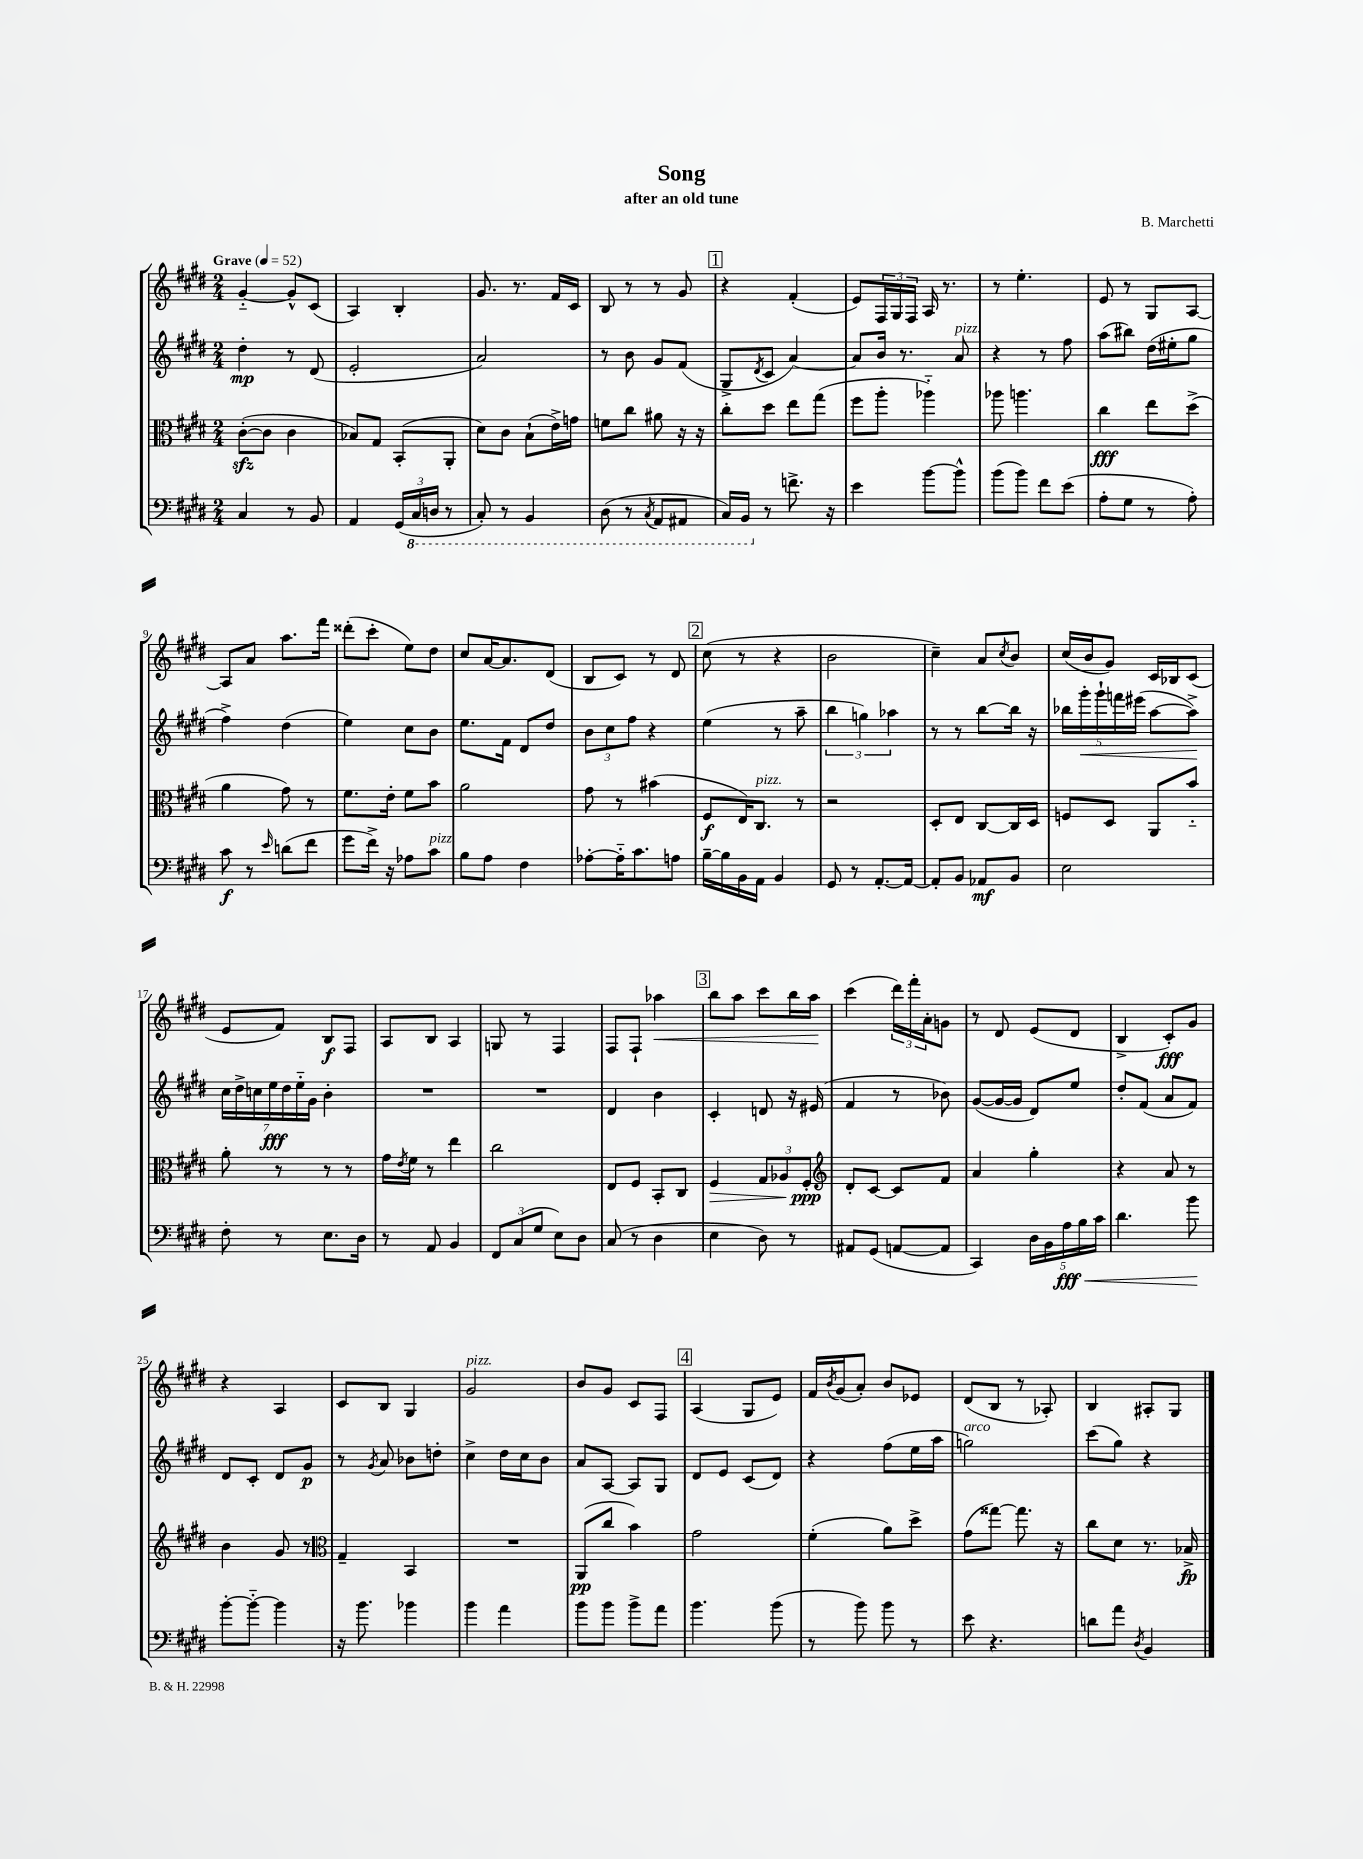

**kern	**dynam	**kern	**dynam	**kern	**dynam	**kern	**dynam
*part4	*part4	*part3	*part3	*part2	*part2	*part1	*part1
*staff4	*staff4	*staff3	*staff3	*staff2	*staff2	*staff1	*staff1
*clefF4	*	*clefC3	*	*clefG2	*	*clefG2	*
*k[f#c#g#d#]	*	*k[f#c#g#d#]	*	*k[f#c#g#d#]	*	*k[f#c#g#d#]	*
*M2/4	*	*M2/4	*	*M2/4	*	*M2/4	*
*MM52	*	*MM52	*	*MM52	*	*MM52	*
=1	=1	=1	=1	=1	=1	=1	=1
!	!	!	!	!	!	!LO:TX:a:B:t=Grave	!
4C#/	.	([8c#zz'\L	.	4dd#'\	mp	[4g#/	.
.	.	8c#\J]	.	.	.	.	.
8r	.	4c#\	.	8r	.	8g#^^/L]	.
8BB/	.	.	.	(8d#/	.	(8c#/J	.
=2	=2	=2	=2	=2	=2	=2	=2
4AA/	.	8B-X/L)	.	2e'/	.	4A/)	.
.	.	8G#/J	.	.	.	.	.
(24GG#/LL	.	(8BB'/L	.	.	.	4B'/	.
*8ba	*	*	*	*	*	*	*
24CC#/	.	.	.	.	.	.	.
24DDn/JJ	.	.	.	.	.	.	.
8r	.	8AA'/J	.	.	.	.	.
=3	=3	=3	=3	=3	=3	=3	=3
8CC#'/)	.	8d#\L)	.	2a/)	.	8.g#/	.
8r	.	8c#\J	.	.	.	.	.
.	.	.	.	.	.	8.r	.
4BBB/	.	(8B`\L	.	.	.	.	.
.	.	16e^\L)	.	.	.	16f#/LL	.
.	.	16gn\JJ	.	.	.	16c#/JJ	.
=4	=4	=4	=4	=4	=4	=4	=4
(8DD#\	.	8fn\L	.	8r	.	8B/	.
8r	.	8cc#\J	.	8b\	.	8r	.
8qCC#/	.	.	.	.	.	.	.
8AAA/L	.	8a#X\	.	8g#/L	.	8r	.
8AAA#X/J	.	16r	.	(8f#/J	.	8g#/	.
.	.	16r	.	.	.	.	.
!!LO:REH:place=s1:t=1
=5	=5	=5	=5	=5	=5	=5	=5
16CC#/LL)	.	8cc#'\L	.	8G#^/L	.	4r	.
16BBB/JJ	.	.	.	.	.	.	.
.	.	.	.	8qd#/	.	.	.
*X8ba	*	*	*	*	*	*	*
8r	.	8dd#\J	.	8c#/J	.	.	.
8.fn^\	.	8ee\L	.	[4a/)	.	(4f#'/	.
.	.	(8gg#\J	.	.	.	.	.
16r	.	.	.	.	.	.	.
=6	=6	=6	=6	=6	=6	=6	=6
4e\	.	8ff#\L	.	8a/L]	.	8e/L)	.
.	.	8aa'\J	.	16b/Jk	.	24F#/L	.
.	.	.	.	.	.	24G#/	.
.	.	.	.	8.r	.	.	.
.	.	.	.	.	.	24F#/JJ	.
[8b\L	.	4aa-X\)	.	.	.	16A/	.
.	.	.	.	.	.	8.r	.
!	!	!	!	!LO:TX:a:i:t=pizz.	!	!	!
8b^^\J]	.	.	.	8a/	.	.	.
=7	=7	=7	=7	=7	=7	=7	=7
(8b\L	.	8aa-X\	.	4r	.	8r	.
8b\J)	.	4.aan\	.	.	.	4.ee'\	.
8f#\L	.	.	.	8r	.	.	.
(8e\J	.	.	.	8ff#\	.	.	.
=8	=8	=8	=8	=8	=8	=8	=8
8A'\L	.	4cc#\	fff	(8aa\L	.	8e/	.
8G#\J	.	.	.	8bb#X\J)	.	8r	.
8r	.	8ee\L	.	(16dd#\LL	.	8G#/L	.
.	.	.	.	16ee#X'\J	.	.	.
8A'\)	.	(8dd#^\J	.	8gg#\J	.	[8A/J	.
!!LO:LB:g=z
=9	=9	=9	=9	=9	=9	=9	=9
8c#\	f	4a\	.	4ff#^\)	.	8A/L]	.
8r	.	.	.	.	.	8a/J	.
16qqe/	.	.	.	.	.	.	.
(8dn\L	.	8g#\)	.	(4dd#\	.	8.aa\L	.
8f#\J	.	8r	.	.	.	.	.
.	.	.	.	.	.	16fff#\Jk	.
=10	=10	=10	=10	=10	=10	=10	=10
8g#\L	.	8.f#\L	.	4ee\)	.	(8ddd##X'\L	.
16f#^\Jk)	.	.	.	.	.	8ccc#'\J	.
16r	.	16e'\Jk	.	.	.	.	.
8A-X\L	.	8f#\L	.	8cc#\L	.	8ee\L)	.
!LO:TX:a:i:t=pizz.	!	!	!	!	!	!	!
8c#\J	.	8b\J	.	8b\J	.	8dd#\J	.
=11	=11	=11	=11	=11	=11	=11	=11
8B\L	.	2a\	.	8.ee\L	.	8cc#/L	.
8A\J	.	.	.	.	.	[16a/K	.
.	.	.	.	16f#\Jk	.	8.a/]	.
4F#\	.	.	.	8d#/L	.	.	.
.	.	.	.	8dd#/J	.	(8d#/J	.
=12	=12	=12	=12	=12	=12	=12	=12
[8A-X'\L	.	8g#\	.	12b\L	.	8B/L	.
.	.	.	.	12cc#\	.	.	.
16A-\K]	.	8r	.	.	.	8c#/J)	.
.	.	.	.	12ff#\J	.	.	.
8.c#\	.	.	.	.	.	.	.
.	.	(4b#X\	.	4r	.	8r	.
8An\J	.	.	.	.	.	8d#/	.
!!LO:REH:place=s1:t=2
=13	=13	=13	=13	=13	=13	=13	=13
[16B~\LL	.	8F#/L	f	(4ee\	.	(8cc#\	.
16B\]	.	.	.	.	.	.	.
16BB\	.	16E/K)	.	.	.	8r	.
!	!	!LO:TX:a:i:t=pizz.	!	!	!	!	!
16AA\JJ	.	8.C#/J	.	.	.	.	.
4BB/	.	.	.	8r	.	4r	.
.	.	8r	.	8aa~\	.	.	.
=14	=14	=14	=14	=14	=14	=14	=14
8GG#/	.	2r	.	6bb\	.	2b\	.
8r	.	.	.	.	.	.	.
.	.	.	.	6ggn\)	.	.	.
[8.AA'/L	.	.	.	.	.	.	.
.	.	.	.	6aa-X\	.	.	.
16AA/Jk_	.	.	.	.	.	.	.
=15	=15	=15	=15	=15	=15	=15	=15
8AA'/L]	.	8D#'/L	.	8r	.	4cc#~\)	.
8BB/J	.	8E/J	.	8r	.	.	.
8AA-X/L	mf	[8C#/L	.	[8bb\L	.	8a/L	.
.	.	.	.	.	.	8qcc#/	.
8BB/J	.	16C#/L]	.	16bb\Jk]	.	8b/J	.
.	.	16D#/JJ	.	16r	.	.	.
=16	=16	=16	=16	=16	=16	=16	=16
2E\	.	8Fn/L	.	20bb-X\LL	.	(16cc#/LL	.
!	!	!	!	!	!LO:HP:b	!	!
.	.	.	.	20ggg#'\	<	.	.
.	.	.	.	.	.	16b/J	.
.	.	.	.	20ggg#`\	.	.	.
.	.	8D#/J	.	.	.	8g#/J)	.
.	.	.	.	20fffn\	.	.	.
.	.	.	.	(20eee#X\JJ	.	.	.
.	.	8AA/L	.	[8aa\L	.	16c#/LL	.
.	.	.	.	.	.	16B-X/J	.
.	.	8b/J	.	8aa^\J])	.	(8c#/J	.
.	.	.	.	.	[	.	.
!!LO:LB:g=z
=17	=17	=17	=17	=17	=17	=17	=17
8F#'\	.	8a'\	.	28cc#\LL	.	8e/L	.
.	.	.	.	28dd#^\	.	.	.
.	.	.	.	28ccn\	.	.	.
.	.	.	.	28ee\	fff	.	.
8r	.	8r	.	.	.	8f#/J)	.
.	.	.	.	28dd#\	.	.	.
.	.	.	.	28ee\	.	.	.
.	.	.	.	28g#\JJ	.	.	.
8.E\L	.	8r	.	4b'\	.	8B/L	f
.	.	8r	.	.	.	8F#/J	.
16D#\Jk	.	.	.	.	.	.	.
=18	=18	=18	=18	=18	=18	=18	=18
8r	.	16g#\LL	.	2r	.	8A/L	.
.	.	8qe/	.	.	.	.	.
.	.	16f#\JJ	.	.	.	.	.
8AA/	.	8r	.	.	.	8B/J	.
4BB/	.	4ee\	.	.	.	4A/	.
=19	=19	=19	=19	=19	=19	=19	=19
12FF#/L	.	2cc#\	.	2r	.	8Gn/	.
(12C#/	.	.	.	.	.	.	.
.	.	.	.	.	.	8r	.
12G#/J	.	.	.	.	.	.	.
8E\L)	.	.	.	.	.	4F#/	.
8D#\J	.	.	.	.	.	.	.
=20	=20	=20	=20	=20	=20	=20	=20
(8C#/	.	8E/L	.	4d#/	.	8F#/L	.
8r	.	8F#/J	.	.	.	8F#`/J	.
!	!	!	!	!	!	!	!LO:HP:b
4D#\	.	8BB'/L	.	4b\	.	4aa-X\	<
.	.	8C#/J	.	.	.	.	.
!!LO:REH:place=s1:t=3
=21	=21	=21	=21	=21	=21	=21	=21
!	!	!	!LO:HP:b	!	!	!	!
4E\	.	4F#/	>	4c#'/	.	8bb\L	.
.	.	.	.	.	.	8aa\J	.
8D#\)	.	12G#/L	.	8dn/	.	8ccc#\L	.
.	.	12A-X/	.	.	.	.	.
8r	.	.	.	16r	.	16bb\L	.
.	.	12F#'/J	ppp	.	.	.	.
.	.	.	.	(16e#X/	.	16aa\JJ	.
.	.	.	]	.	.	.	[
=22	=22	=22	=22	=22	=22	=22	=22
*	*	*clefG2	*	*	*	*	*
8AA#X/L	.	8d#'/L	.	4f#/	.	(4ccc#\	.
(8GG#/J	.	[8c#/J	.	.	.	.	.
[8AAn/L	.	8c#/L]	.	8r	.	24ddd#\LL)	.
.	.	.	.	.	.	24fff#'\	.
.	.	.	.	.	.	24a'\J	.
8AA/J]	.	8f#/J	.	8b-X\)	.	8gn\J	.
=23	=23	=23	=23	=23	=23	=23	=23
4CC#/)	.	4a/	.	([8g#/L	.	8r	.
.	.	.	.	16g#/L_	.	8d#/	.
.	.	.	.	16g#/JJ]	.	.	.
20D#\LL	.	4gg#'\	.	8d#/L)	.	(8e/L	.
20BB\	.	.	.	.	.	.	.
!	!LO:HP:b	!	!	!	!	!	!
20A\	< fff	.	.	.	.	.	.
.	.	.	.	8ee/J	.	8d#/J	.
20B\	.	.	.	.	.	.	.
20c#\JJ	.	.	.	.	.	.	.
=24	=24	=24	=24	=24	=24	=24	=24
4.d#\	.	4r	.	8dd#'/L	.	4B^/	.
.	.	.	.	(8f#/J	.	.	.
.	.	8a/	.	8a/L	.	8c#'/L)	fff
8b\	.	8r	.	8f#/J)	.	8g#/J	.
.	[	.	.	.	.	.	.
!!LO:LB:g=z
=25	=25	=25	=25	=25	=25	=25	=25
[8b'\L	.	4b\	.	8d#/L	.	4r	.
8b\J_	.	.	.	8c#'/J	.	.	.
4b\]	.	8g#/	.	8d#/L	.	4A/	.
.	.	8r	.	8g#/J	p	.	.
=26	=26	=26	=26	=26	=26	=26	=26
*	*	*clefC3	*	*	*	*	*
16r	.	4G#~/	.	8r	.	8c#/L	.
8.b\	.	.	.	.	.	.	.
.	.	.	.	8qg#/	.	.	.
.	.	.	.	8a/	.	8B/J	.
4b-X\	.	4BB/	.	8b-X\L	.	4G#/	.
.	.	.	.	8ddn'\J	.	.	.
=27	=27	=27	=27	=27	=27	=27	=27
!	!	!	!	!	!	!LO:TX:a:i:t=pizz.	!
4b\	.	2r	.	4cc#^\	.	2g#/	.
4a\	.	.	.	16dd#\LL	.	.	.
.	.	.	.	16cc#\J	.	.	.
.	.	.	.	8b\J	.	.	.
=28	=28	=28	=28	=28	=28	=28	=28
8b\L	.	(8AA/L	pp	8a/L	.	8b/L	.
8b\J	.	8cc#/J	.	[8A/J	.	8g#/J	.
8b^\L	.	4b\)	.	8A/L]	.	8c#/L	.
8a\J	.	.	.	8G#/J	.	8F#/J	.
!!LO:REH:place=s1:t=4
=29	=29	=29	=29	=29	=29	=29	=29
4.b\	.	2g#\	.	8d#/L	.	(4A/	.
.	.	.	.	8e/J	.	.	.
.	.	.	.	(8c#/L	.	8G#/L	.
(8b\	.	.	.	8d#/J)	.	8e/J)	.
=30	=30	=30	=30	=30	=30	=30	=30
8r	.	(4f#'\	.	4r	.	16f#/LL	.
.	.	.	.	.	.	8qb/	.
.	.	.	.	.	.	(16g#/J	.
8b\)	.	.	.	.	.	8a'/J)	.
8b\	.	8a\L)	.	(8ff#\L	.	8b/L	.
8r	.	8dd#^\J	.	16ee\L	.	8e-X/J	.
.	.	.	.	16aa\JJ	.	.	.
=31	=31	=31	=31	=31	=31	=31	=31
!	!	!	!	!LO:TX:a:i:t=arco	!	!	!
8e\	.	(8g#\L	.	2ggn\)	.	(8d#/L	.
4.r	.	[8gg##X\J)	.	.	.	8B/J	.
.	.	8.gg##\]	.	.	.	8r	.
.	.	.	.	.	.	8A-X'/)	.
.	.	16r	.	.	.	.	.
=32	=32	=32	=32	=32	=32	=32	=32
8dn\L	.	8cc#\L	.	(8ccc#\L	.	4B/	.
8a\J	.	8d#\J	.	8gg#\J)	.	.	.
8qD#/	.	.	.	.	.	.	.
4BB/	.	8.r	.	4r	.	8A#X'/L	.
.	.	.	.	.	.	8G#/J	.
.	.	16B-X^/	fp	.	.	.	.
==	==	==	==	==	==	==	==
*-	*-	*-	*-	*-	*-	*-	*-
